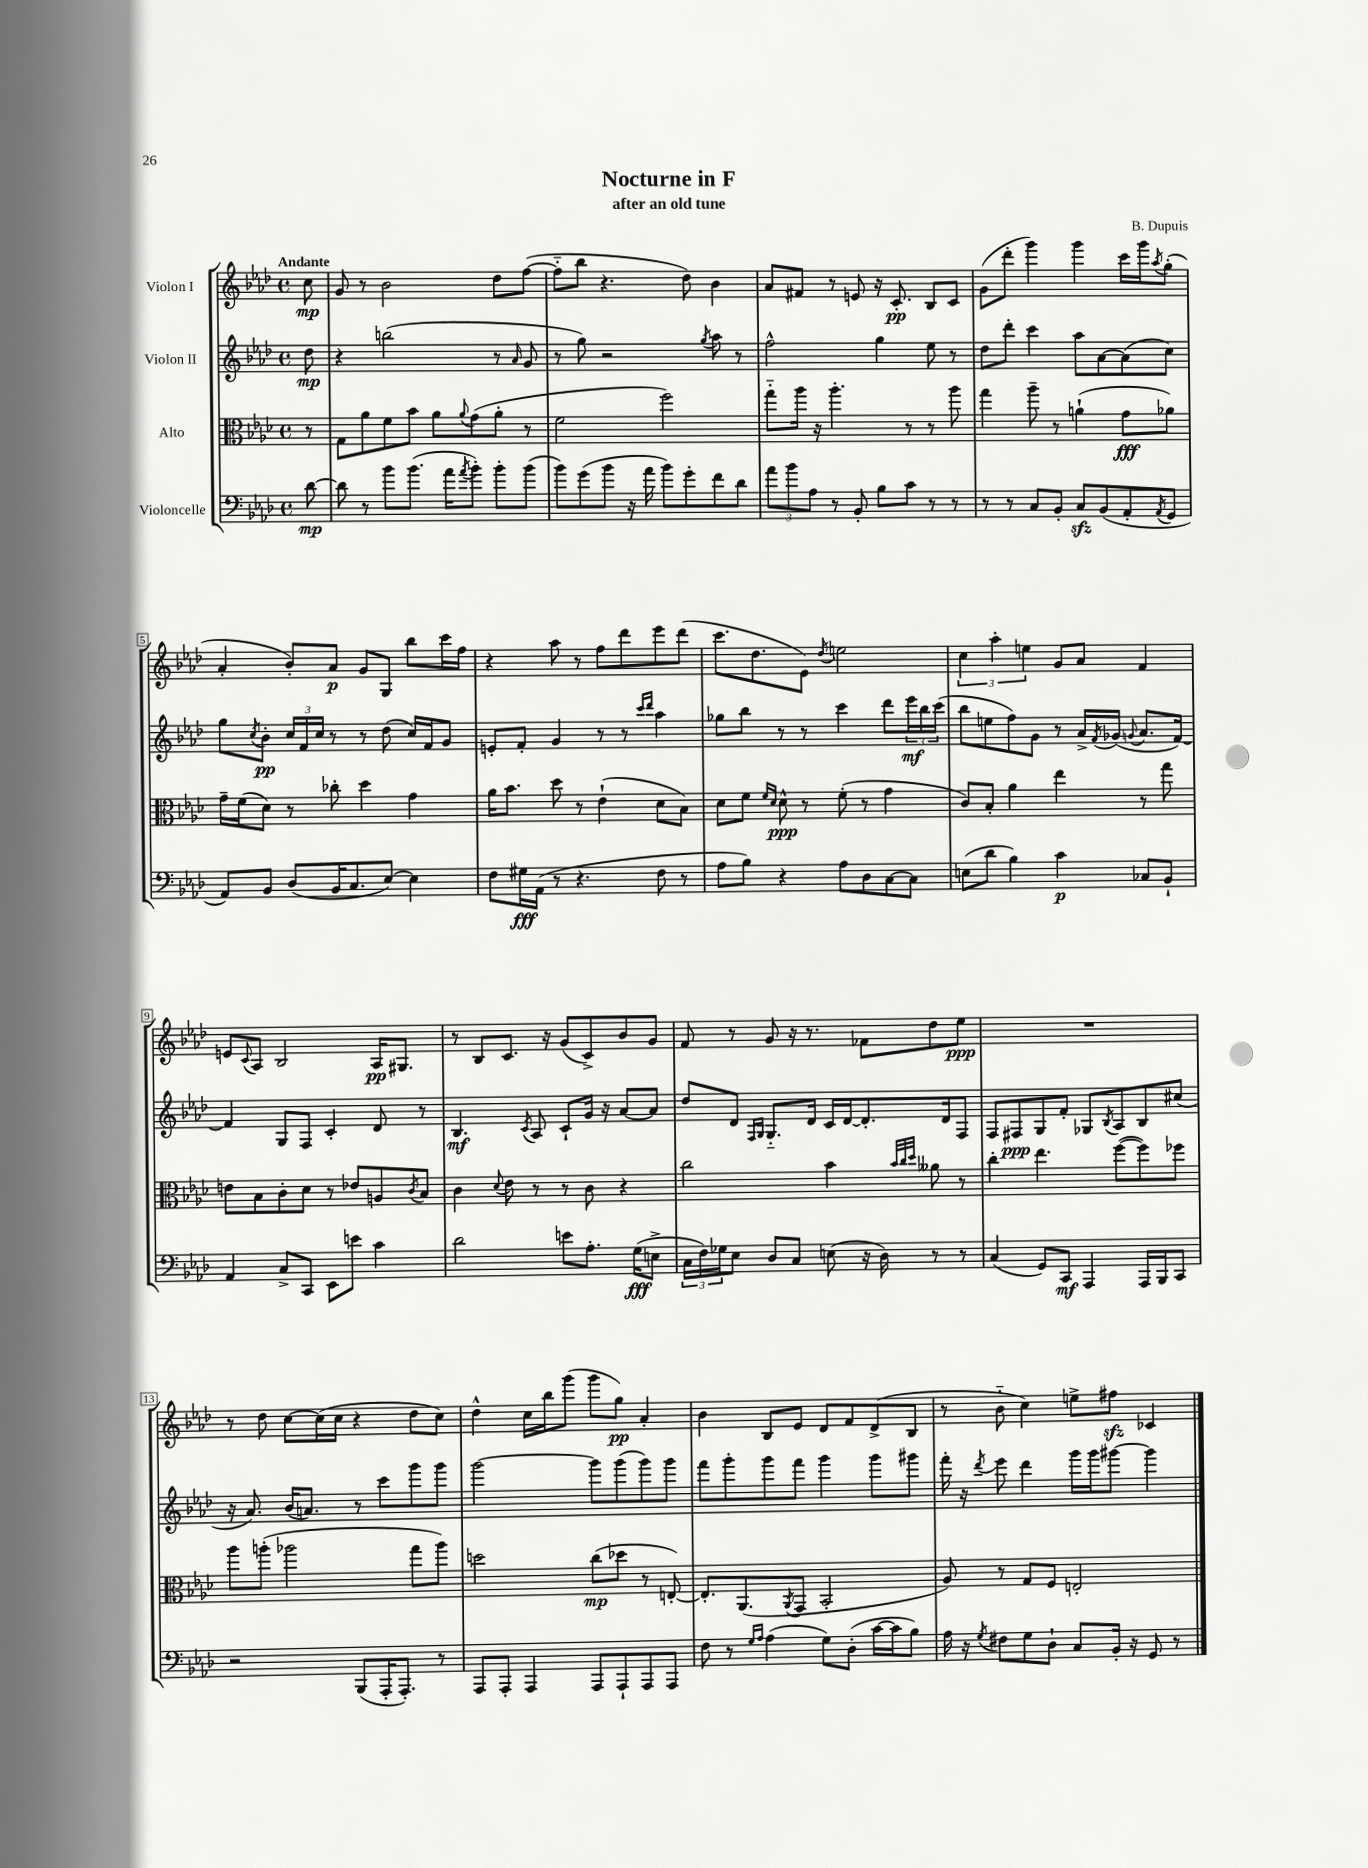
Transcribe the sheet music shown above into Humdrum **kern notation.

**kern	**kern	**kern	**kern
*staff4	*staff3	*staff2	*staff1
*clefF4	*clefC3	*clefG2	*clefG2
*k[b-e-a-d-]	*k[b-e-a-d-]	*k[b-e-a-d-]	*k[b-e-a-d-]
*M4/4	*M4/4	*M4/4	*M4/4
*met(c)	*met(c)	*met(c)	*met(c)
[8d-	8r	8dd-	8cc
=	=	=	=
8d-]	8G	4r	8g
8r	8a-	.	8r
8b-	8f	(2bb	2b-
(8.b-	8b-	.	.
.	8a-	.	.
16a-	.	.	.
8qa-	8qqa-	.	.
8b-')	(8g	.	.
8b-'	8a-'	8r	8dd-
.	.	16qqa-	.
(8b-	8r	8g	([8ff
=	=	=	=
8b-)	2f	8r	8ff'~]
(8g	.	8gg)	8bb-
8b-	.	2r	4.r
16r	.	.	.
16a-	.	.	.
8b-)	2ff)	.	.
8g'	.	.	8dd-)
.	.	8qgg	.
8f	.	8aa-	4b-
8d-	.	8r	.
=	=	=	=
12a-	8gg'~	2ff^^	8a-
12b-	.	.	.
.	16aa-	.	8f#
12A-	.	.	.
.	16r	.	.
8r	4.aa-'	.	8r
8BB-'	.	.	8e
8B-	.	4gg	16r
.	.	.	8.c'
8c	8r	.	.
8r	8r	8ee-	8B-
8r	8aa-	8r	8c
=	=	=	=
8r	4gg	8dd-	(8g
8r	.	8ddd-'	8ddd-'
8C	8aa-~	4ccc	4ggg)
8BB-'	8r	.	.
8C	(4a`	8aa-	4ggg
(8BB-	.	[8a-	.
8AA-'	8g	(8a-]	16ccc
.	.	.	16ggg
8qAA-	.	.	8qaa-
8GG	8a-)	8cc)	(8gg'
=	=	=	=
8AA-)	16g~	8gg	4a-'
.	(16f	.	.
.	.	8qcc	.
8BB-	8d-)	8b-'	.
(8D-	8r	24cc	8b-')
.	.	24f	.
.	.	24cc	.
16BB-	8cc-'	8r	8a-
8.C	.	.	.
.	4dd-	8r	8g
[8E-)	.	(8dd-	8G
4E-]	4g	16cc)	8bb-
.	.	16f	.
.	.	8g	16ccc
.	.	.	16ff
=	=	=	=
8F	16a-	8e'	4r
.	8.b-	.	.
16G#	.	8f'	.
(16AA-	.	.	.
8r	8dd-	4g	8aa-
4.r	8r	.	8r
.	(4e-`	8r	8ff
.	.	8r	8ddd-
.	.	16qqccc	.
.	.	16qqddd-	.
8F	8d-	4aa-	8eee-
8r	8B-)	.	(8ddd-
=	=	=	=
8A-	8d-	8gg-	8.ccc
8B-)	8f	8bb-	.
.	.	.	8.dd-
.	16qqf	.	.
.	16qqd-	.	.
4r	8d-^^	8r	.
.	8r	8r	8e-)
.	.	.	8qdd-
8A-	(8f'	4ccc	2ee
8D-	8r	.	.
[8C	4g	8ddd-	.
8C]	.	24eee-	.
.	.	24bb-	.
.	.	(24ccc	.
=	=	=	=
(8E	8c)	8bb-	6cc
8d-	8B-'	8ee	.
.	.	.	6aa-'
4B-)	4a-	8ff)	.
.	.	.	6ee
.	.	8g	.
4c	4ee-	8r	8g
.	.	16a-^	8a-
.	.	8qf	.
.	.	(16g-	.
.	.	8qqg	.
8C-	8r	8.a-	4f
8BB-`	8gg	.	.
.	.	[16f)	.
=	=	=	=
4AA-	8e	4f]	8e
.	.	.	8qqc
.	8B-	.	8A-
8C^	8c'	8G	2B-
8CC	8d-	8F	.
8EE-	8r	4c'	.
8e	8e-	.	.
4c	8A	8d-	16A-
.	.	.	8.G#
.	8qc	.	.
.	8B-	8r	.
=	=	=	=
2d-	4c	4.B-	8r
.	.	.	8B-
.	8qqd-	.	.
.	8e-	.	8.c
.	.	8qc	.
.	8r	8A-	.
.	.	.	16r
8e	8r	8c`	(8g
8.A-'	8c	16g	8c^)
.	.	16r	.
.	4r	[8a-	8b-
(16G	.	.	.
8E^	.	8a-]	8g
=	=	=	=
24C	2cc	8dd-	8f
24F)	.	.	.
24G-	.	.	.
8E-	.	8d-	8r
.	.	16qqF	.
.	.	16qqG	.
8D-	.	8.G'~	8g
8C	.	.	16r
.	.	16d-	8.r
(8E	4b-	16c	.
.	.	[16d-	.
16r	.	8.d-']	8f-
16D-)	.	.	.
.	32qqb-	.	.
.	32qqcc	.	.
.	32qqdd-	.	.
8r	8a--	.	8dd-
.	.	16d-	.
8r	8r	8F	8ee-
=	=	=	=
(4C	4cc'	8F	1r
.	.	8F#	.
8GG)	4.ee-	8G	.
8CC	.	8f'	.
4AAA-	.	8G-	.
.	.	8qB-	.
.	([8ff	8A-	.
16AAA-	8ff])	8B-	.
16BBB-	.	.	.
8CC	8ff-	(8cc#	.
=	=	=	=
2r	8aa-	16r	8r
.	.	8.a-)	.
.	(8aa'	.	8dd-
.	2aa-	(16b-	[8cc
.	.	8.a)	.
.	.	.	(16cc]
.	.	.	16cc
(8BBB-	.	8r	4r
16AAA-'	.	8ccc	.
8.AAA-')	.	.	.
.	8gg	8ggg	8dd-
8r	8aa-)	8ggg	8cc)
=	=	=	=
8AAA-	2dd	[2ggg	4dd-^^
8AAA-'	.	.	.
4AAA-	.	.	16cc
.	.	.	16bb-
.	.	.	(8ggg
8AAA-	(8cc	8ggg]	8ggg
8AAA-`	8dd-	(8ggg	8gg)
8AAA-	8r	8ggg)	4a-'
8AAA-	[8E')	8ggg	.
=	=	=	=
8F	8.E']	8fff	4b-
8r	.	8ggg'	.
.	(8.AA-	.	.
16qqG	.	.	.
16qqA-	.	.	.
(4A-	.	8ggg	8B-
.	8qAA-	.	.
.	8GG	8fff	8e-
8G)	2BB-'	4ggg	8d-
(8D-'	.	.	8f
[16c	.	8ggg	(8d-^
16c]	.	.	.
8B-)	.	8ggg#	8B-
=	=	=	=
16A-	8A-)	16fff'	8r
16r	.	16r	.
8qG	.	8qddd-	.
8F#	8r	8eee-	8b-'~
8G	8G	4ddd-	4cc)
8D-`	8F	.	.
8C	2E'	16ggg	8ee^
.	.	16ggg	.
16BB-'	.	[8ggg#	8ff#
16r	.	.	.
8GG	.	4ggg#]	4c-
8r	.	.	.
==	==	==	==
*-	*-	*-	*-
